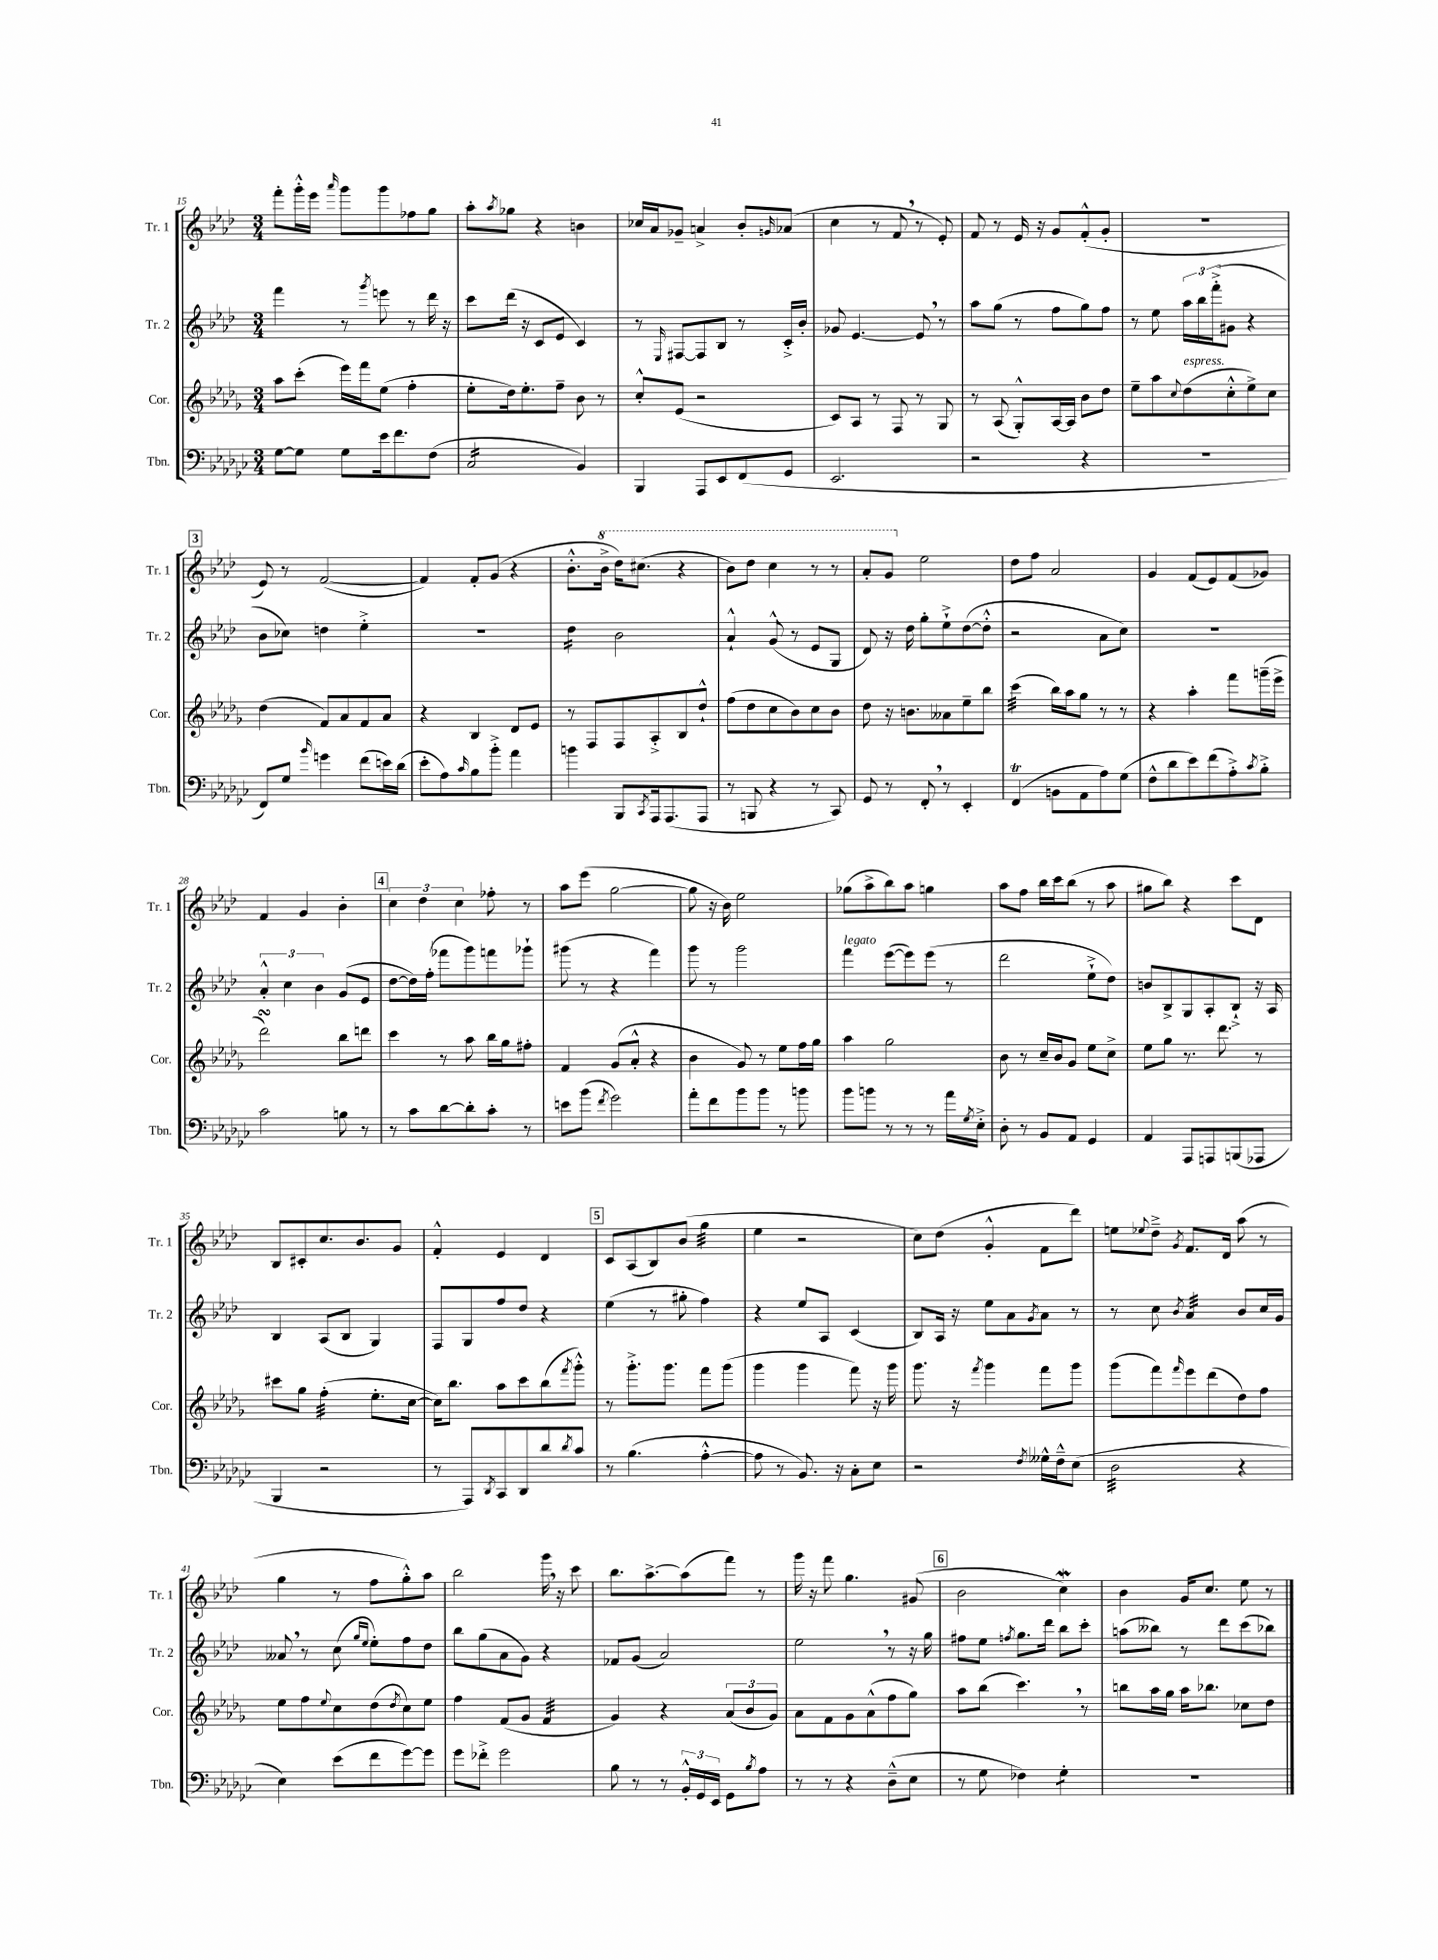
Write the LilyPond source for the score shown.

<<
\new StaffGroup <<
\new Staff = "s0" \with { instrumentName = "Tr. 1" shortInstrumentName = "Tr. 1" } {
    \clef treble \key aes \major \numericTimeSignature \time 3/4
    f'''8-. g'''16-.-^ ees'''16 \grace { aes'''16 } g'''8 g'''8 fes''8 g''8 |
    aes''8-. \acciaccatura { aes''8 } ges''8 r4 b'4 |
    ces''16 aes'16 ges'8-- a'4-> bes'8-. \grace { g'16 } aes'8( |
    c''4 r8 f'8 \breathe r8 ees'8-.) |
    f'8 r8 ees'16 r16 g'8 f'8-.-^( g'8-. |
    R2. |
    \mark \markup { \box "3" } ees'8) r8 f'2~( |
    f'4) f'8-. g'8( r4 |
    bes'8.-.-^ \ottava #1 bes''16-> des'''16) cis'''8.( r4 |
    bes''8) des'''8 c'''4 r8 r8 |
    aes''8-. g''8 \ottava #0 ees''2 |
    des''8 f''8 aes'2 |
    g'4 f'8( ees'8) f'8( ges'8) |
    f'4 g'4 bes'4-. |
    \mark \markup { \box "4" } \tuplet 3/2 { c''4 des''4 c''4 } fes''8-. r8 |
    aes''8 ees'''8( g''2~ |
    g''8 r16 bes'16) ees''2 |
    ges''8( aes''8-> bes''8) aes''8 g''4 |
    aes''8 f''8 bes''16 c'''16 bes''8( r8 aes''8 |
    gis''8 bes''8) r4 c'''8 des'8 |
    bes8 cis'8-. c''8. bes'8. g'8 |
    f'4-.-^ ees'4 des'4 |
    \mark \markup { \box "5" } c'8 aes8( bes8) bes'8( g''4:32 |
    ees''4 r2 |
    c''8) des''8( g'4-.-^ f'8 des'''8) |
    e''8 \appoggiatura { ees''8 } des''8---> \acciaccatura { g'8 } f'8. des'16 aes''8( r8 |
    g''4 r8 f''8 g''8-.-^) aes''8 |
    bes''2 g'''16 \breathe r16 c'''8 |
    bes''8. aes''8.~-> aes''8( f'''8) r8 |
    g'''16 r16 f'''8 g''4. gis'8( |
    \mark \markup { \box "6" } bes'2 c''4\mordent) |
    bes'4 g'16 c''8. ees''8 r8 \bar "|." |
}
\new Staff = "s1" \with { instrumentName = "Tr. 2" shortInstrumentName = "Tr. 2" } {
    \clef treble \key aes \major \numericTimeSignature \time 3/4
    f'''4 r8 \acciaccatura { g'''8 } e'''8 r8 des'''16 r16 |
    c'''8 des'''16( r16 c'8 ees'8 c'4) |
    r8 \grace { ees16 } fis8~ fis8 bes8 r8 c'16-.-> bes'16-. |
    ges'8 ees'4.~ ees'8 \breathe r8 |
    aes''8 g''8( r8 f''8 g''8) f''8 |
    r8 ees''8 \tuplet 3/2 { aes''16 bes''16 f'''16-.->( } gis'8 r4 |
    \mark \markup { \box "3" } bes'8 ces''8) d''4 ees''4-.-> |
    R2. |
    des''4:16 bes'2 |
    aes'4-!-^ g'8-^( r8 ees'8 g8 |
    des'8) r16 des''16 g''8-. ees''8-!-> des''8~( des''8-.-^ |
    r2 aes'8 c''8) |
    R2. |
    \tuplet 3/2 { aes'4-.-^ c''4 bes'4 } g'8( ees'8 |
    \mark \markup { \box "4" } des''8~ des''16) f''16-.( fes'''8 g'''8) f'''8 ges'''8-! |
    gis'''8( r8 r4 f'''4) |
    g'''8 r8 g'''2 |
    f'''4^\markup { \italic "legato" } ees'''8~( ees'''8) ees'''8( r8 |
    des'''2 ees''8-!-> des''8) |
    b'8 bes8-> g8 aes8-. bes8-!-> r16 aes16 |
    bes4 aes8( bes8 g4) |
    f8 g8 f''8 des''8 r4 |
    \mark \markup { \box "5" } ees''4( r8 gis''8-. f''4) |
    r4 ees''8 aes8 c'4( |
    bes8) aes16 r16 ees''8 aes'8 \acciaccatura { g'8 } aes'8 r8 |
    r8 c''8 \acciaccatura { bes'8 } aes'4:32 bes'8 c''16 g'16 |
    aeses'8 \breathe r8 c''8( \grace { g''16 ees''16 } ees''8-.) f''8 des''8 |
    bes''8 g''8( aes'8 g'8) r4 |
    fes'8 g'8( aes'2) |
    ees''2 \breathe r8 r16 g''16 |
    \mark \markup { \box "6" } fis''8 ees''8 \acciaccatura { f''8 } g''8. des'''16 bes''8 c'''8-. |
    a''8( beses''8) r8 des'''8 c'''8( bes''8) \bar "|." |
}
\new Staff = "s2" \with { instrumentName = "Cor." shortInstrumentName = "Cor." } {
    \clef treble \key des \major \numericTimeSignature \time 3/4
    aes''8 c'''8-.( ees'''16) f'''16 ees''8( f''4-. |
    ees''8-. des''16) ees''8.-. f''8-- bes'8 r8 |
    c''8-.-^ ees'8( r2 |
    c'8) aes8 r8 f8 r8 ges8 |
    r8 aes8( ges8-.-^) aes16~ aes16 bes'8 des''8 |
    ees''8-- aes''8 \appoggiatura { c''8 } des''8^\markup { \italic "espress." }( c''8-.-^ ees''8->) c''8 |
    \mark \markup { \box "3" } des''4( f'8) aes'8 f'8 aes'8 |
    r4 bes4 des'8 ees'8 |
    r8 f8 f8 aes8-.-> bes8 des''8-!-^ |
    f''8( des''8 c''8 bes'8) c''8 bes'8 |
    des''8 r16 b'8. aeses'8 ees''8-- bes''8 |
    c'''4:32( bes''16) aes''16 ges''8 r8 r8 |
    r4 aes''4-. f'''8 g'''16--( ees'''16-> |
    des'''2\turn) bes''8 d'''8 |
    \mark \markup { \box "4" } c'''4 r8 aes''8 bes''16 ges''16 fis''8-. |
    f'4 ges'8( aes'8-.-^ r4 |
    bes'4 ges'8) r8 ees''8 f''16 ges''16 |
    aes''4 ges''2 |
    bes'8 r8 c''16-- bes'16 ges'8 ees''8 c''8-> |
    ees''8 ges''8 r8. des'''8. r8 |
    cis'''8 ges''8 f''4:32-.( ees''8.-. c''16~ |
    c''16) bes''8. aes''8 c'''8 bes''8( \acciaccatura { f'''8 } ges'''8-.-^) |
    \mark \markup { \box "5" } r8 ges'''8.-.-> ges'''8. f'''8 ges'''8( |
    ges'''4 ges'''4 f'''8) r16 ges'''16 |
    ges'''8. r16 \acciaccatura { f'''8 } ges'''4 f'''8 ges'''8 |
    ges'''8( f'''8) \grace { f'''16 } ees'''8 des'''8( des''8) f''8 |
    ees''8 f''8 \appoggiatura { ees''8 } c''8 des''8( \acciaccatura { des''8 } c''8) ees''8 |
    f''4 f'8( ges'8 f'4:32 |
    ges'4) r4 \tuplet 3/2 { aes'8( bes'8 ges'8) } |
    aes'8 f'8 ges'8 aes'8-^( f''8 ges''8) |
    \mark \markup { \box "6" } aes''8 bes''8( c'''4.) \breathe r8 |
    b''8 aes''16 ges''16 aes''16 bes''8. ces''8 des''8 \bar "|." |
}
\new Staff = "s3" \with { instrumentName = "Tbn." shortInstrumentName = "Tbn." } {
    \clef bass \key ges \major \numericTimeSignature \time 3/4
    ges8~ ges8 ges8 ees'16 f'8. f8( |
    ces2:16 bes,4) |
    bes,,4 aes,,8 ees,8 f,8( ges,8 |
    ees,2. |
    r2 r4 |
    R2. |
    \mark \markup { \box "3" } f,8) ges8 \grace { bes'16 } g'4 f'8( e'16) des'16( |
    ees'8-. aes8) \grace { ces'16 } bes8 bes'8-.-> aes'4 |
    b'4 bes,,8 \acciaccatura { ces,8 } aes,,16 aes,,8.( aes,,8 |
    r8 b,,8 r4 r8 ces,8) |
    ges,8 r8 f,8-. \breathe r8 ees,4-. |
    f,4\trill( b,8 aes,8 aes8) ges8( |
    f8-^ des'8 ees'8) f'8( aes8-.->) \acciaccatura { ces'8 } bes8-.-> |
    ces'2 b8 r8 |
    \mark \markup { \box "4" } r8 ces'8 des'8~ des'8-. ces'8-. r8 |
    e'8 bes'8( \acciaccatura { f'8 } ges'2) |
    aes'8-. f'8 bes'8 bes'8 r8 b'8 |
    bes'8 b'8 r8 r8 r8 aes'16 \acciaccatura { ges8 } ees16-.-> |
    des8-. r8 bes,8 aes,8 ges,4 |
    aes,4 aes,,8 a,,8 b,,8( aes,,8 |
    bes,,4 r2 |
    r8 aes,,8) \acciaccatura { des,8 } ces,8 des,8 des'8 \acciaccatura { des'8 } ces'8 |
    \mark \markup { \box "5" } r8 bes4.( aes4~-.-^ |
    aes8 r8 bes,8.) r16 ces8-. ees8 |
    r2 \acciaccatura { f8 } geses16-^ f16---^ ees8( |
    des2:32 r4 |
    ees4) ees'8( f'8 ges'8~) ges'8 |
    ges'8 fes'8-.-> ges'2 |
    bes8 r8 r8 \tuplet 3/2 { bes,16-.-^ ges,16 ees,16 } ges,8 \acciaccatura { bes8 } aes8 |
    r8 r8 r4 des8---^( ees8 |
    \mark \markup { \box "6" } r8 ges8 fes4) ges4:8-. |
    R2. \bar "|." |
}
>>
>>
\layout { \context { \Score currentBarNumber = #15 } }
